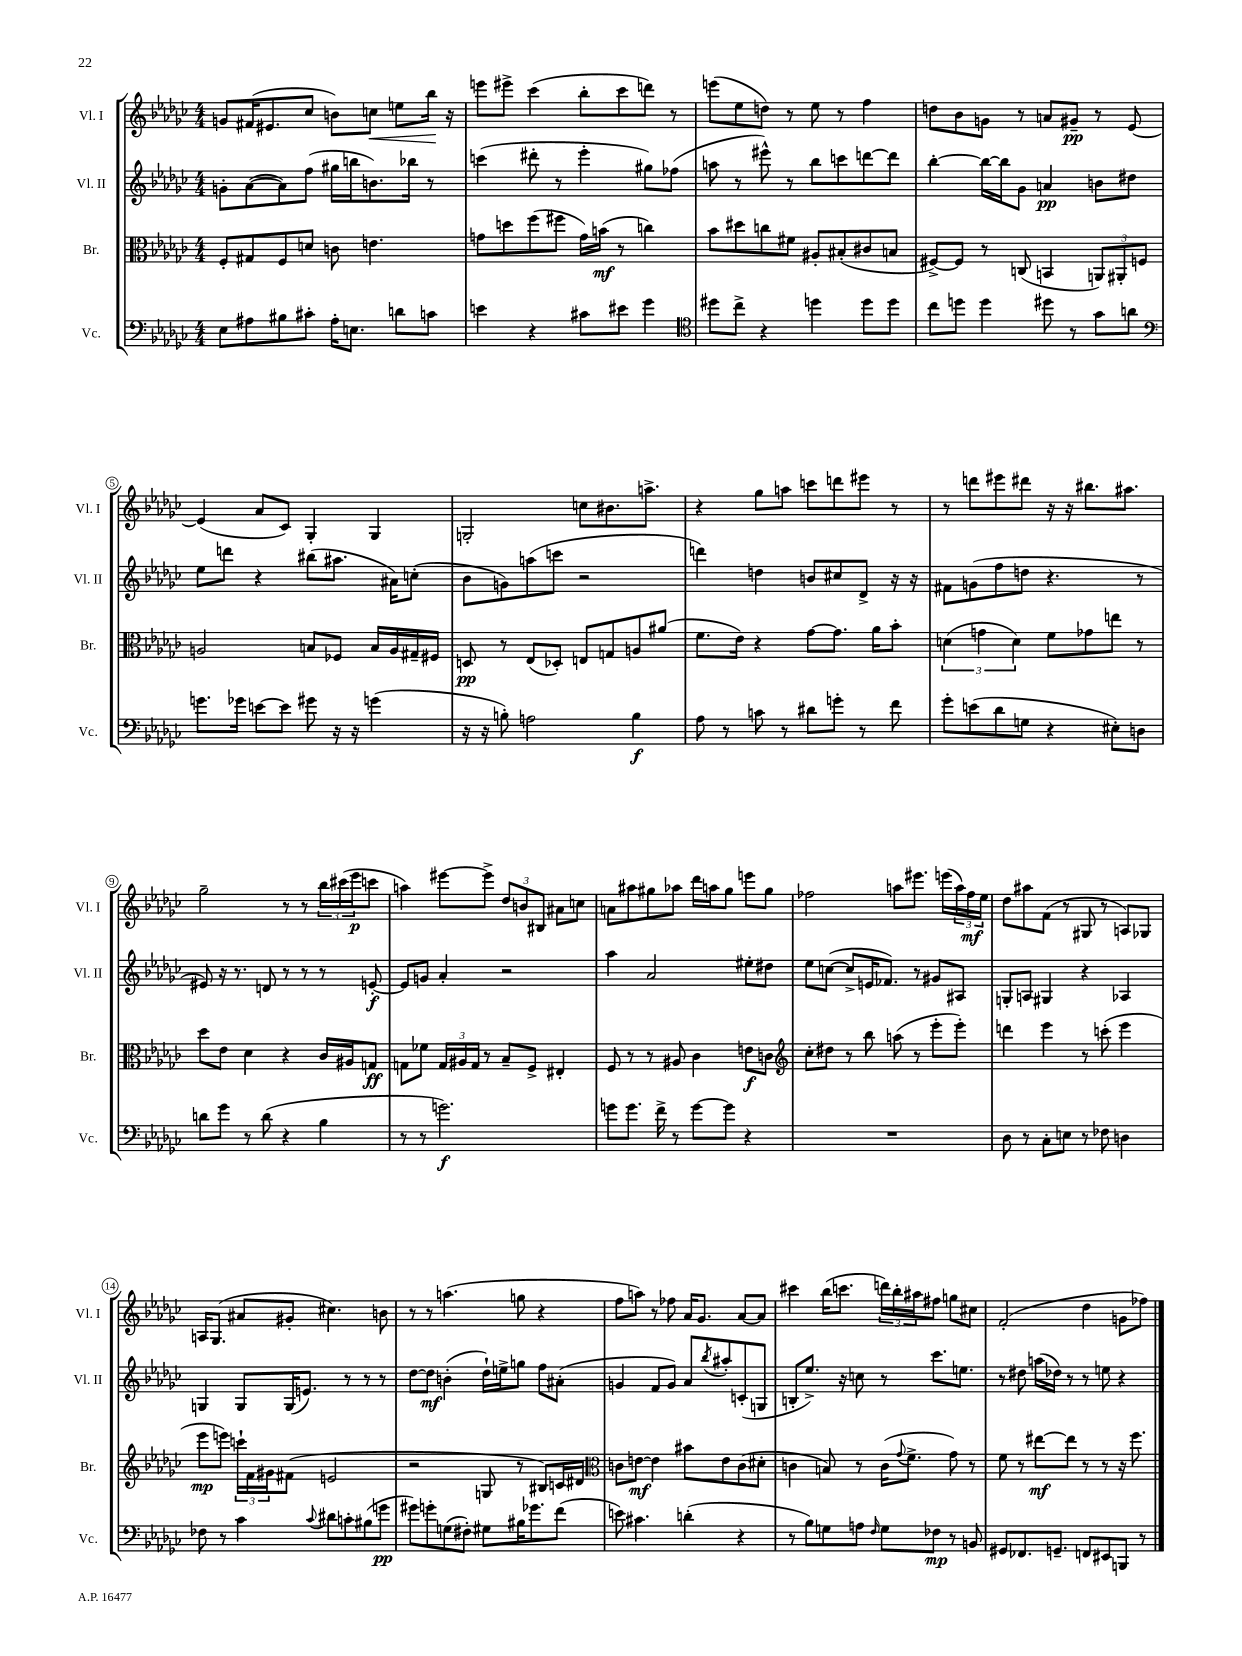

**kern	**dynam	**kern	**dynam	**kern	**dynam	**kern	**dynam
*part4	*part4	*part3	*part3	*part2	*part2	*part1	*part1
*staff4	*staff4	*staff3	*staff3	*staff2	*staff2	*staff1	*staff1
*I"Vc.	*	*I"Br.	*	*I"Vl. II	*	*I"Vl. I	*
*I'Vc.	*	*I'Br.	*	*I'Vl. II	*	*I'Vl. I	*
*clefF4	*	*clefC3	*	*clefG2	*	*clefG2	*
*k[b-e-a-d-g-c-]	*	*k[b-e-a-d-g-c-]	*	*k[b-e-a-d-g-c-]	*	*k[b-e-a-d-g-c-]	*
*M4/4	*	*M4/4	*	*M4/4	*	*M4/4	*
=1	=1	=1	=1	=1	=1	=1	=1
8E-\L	.	8F'/L	.	8gn'\L	.	8gn/L	.
8A#X\	.	8G#X/	.	([8a-\	.	(16f#X/K	.
.	.	.	.	.	.	8.e#X/	.
8B#X\	.	8F/	.	8a-\])	.	.	.
8c#X'\J	.	8dn/J	.	(8ff\J	.	8cc-/J	.
16A#'\KL	.	8cn\	.	16gg#X\LL	.	8bn\L)	.
8.En\J	.	.	.	16bbn\J	.	.	.
!	!	!	!	!	!	!	!LO:HP:b
.	.	4.en\	.	8.bn\)	.	8ccn\J	<
8dn\L	.	.	.	.	.	8een\L	.
.	.	.	.	16bb-X\Jk	.	.	.
8cn\J	.	.	.	8r	.	16bb-\Jk	.
.	.	.	.	.	.	16r	[
=2	=2	=2	=2	=2	=2	=2	=2
4en\	.	8gn\L	.	(4cccn\	.	8eeen\L	.
.	.	8ddn\	.	.	.	8eee#X^\J	.
4r	.	(8ff\	.	8ddd#X'\	.	(4ccc-\	.
.	.	8ff#X\J	.	8r	.	.	.
8c#X\L	.	16g\LL)	.	4eee-'\	.	8bb-'\L	.
.	.	(16bn\JJ	mf	.	.	.	.
8e#X\J	.	8r	.	.	.	8ccc-\	.
4g-\	.	4ccn\)	.	8gg#X\L)	.	8dddn\J)	.
.	.	.	.	(8ff-X\J	.	8r	.
=3	=3	=3	=3	=3	=3	=3	=3
*clefC4	*	*	*	*	*	*	*
8dd#X\L	.	8b-\L	.	8aan\	.	(8eeen\L	.
8cc-^\J	.	8dd#X\	.	8r	.	8ee-\	.
4r	.	8ccn\	.	8eee#X^^\)	.	8ddn\J)	.
.	.	8f#X\J	.	8r	.	8r	.
4ddn\	.	8A#X'/L	.	8bb-\L	.	8ee-\	.
.	.	(8B#X'/	.	8cccn\	.	8r	.
8dd\L	.	8c#X/	.	[8dddn\	.	4ff\	.
8dd\J	.	8Bn/J	.	8ddd\J]	.	.	.
=4	=4	=4	=4	=4	=4	=4	=4
8cc-\L	.	[8F#X^/L)	.	[4bb-'\	.	8ddn\L	.
8ddn\J	.	8F#/J]	.	.	.	8b-\	.
4dd\	.	8r	.	16bb-\LL_	.	8gn\J	.
.	.	.	.	16bb-\J]	.	.	.
.	.	(8Cn/	.	8g-\J	.	8r	.
8dd#X\	.	4BBn/	.	4an/	pp	8an/L	.
8r	.	.	.	.	.	8g#X~/J	pp
8g-\L	.	12AAn/L)	.	8bn\L	.	8r	.
.	.	12AA#X'/	.	.	.	.	.
8an\J	.	.	.	8dd#X\J	.	[8e-/	.
.	.	12Fn/J	.	.	.	.	.
!!LO:LB:g=z
=5	=5	=5	=5	=5	=5	=5	=5
*clefF4	*	*	*	*	*	*	*
8.gn\L	.	2An/	.	8ee-\L	.	(4e-/]	.
.	.	.	.	8dddn\J	.	.	.
16g-X\Jk	.	.	.	.	.	.	.
[8en\L	.	.	.	4r	.	8a-/L	.
8e\J]	.	.	.	.	.	8c-/J)	.
8g#X\	.	8Bn/L	.	(8bb#X\L	.	4G-'/	.
16r	.	8F-X/J	.	8.aa#X\J	.	.	.
16r	.	.	.	.	.	.	.
(4gn\	.	16B/LL	.	.	.	4G-/	.
.	.	16A/	.	16a#X\KL)	.	.	.
.	.	16G#X~/	.	(8ccn'\J	.	.	.
.	.	16F#X/JJ	.	.	.	.	.
=6	=6	=6	=6	=6	=6	=6	=6
16r	.	8Dn/	pp	8b-\L	.	2Gn'/	.
16r	.	.	.	.	.	.	.
8Bn'\)	.	8r	.	8gn\)	.	.	.
2An\	.	(8E-/L	.	(8aan\	.	.	.
.	.	8D-X'/J)	.	8cccn\J	.	.	.
.	.	8En/L	.	2r	.	8ccn\L	.
.	.	8Gn/	.	.	.	8.b#X\	.
4B\	f	8An/	.	.	.	.	.
.	.	.	.	.	.	8.aan^\J	.
.	.	(8a#X/J	.	.	.	.	.
=7	=7	=7	=7	=7	=7	=7	=7
8A-\	.	8.f\L	.	4dddn\)	.	4r	.
8r	.	.	.	.	.	.	.
.	.	16e-\Jk)	.	.	.	.	.
8cn\	.	4r	.	4ddn\	.	8gg-\L	.
8r	.	.	.	.	.	8aan\J	.
8d#X\L	.	[8g-\L	.	8bn/L	.	8cccn\L	.
8gn'\J	.	8.g-\J]	.	8cc#X/	.	8dddn\	.
8r	.	.	.	8d-^/J	.	8eee#X\J	.
.	.	16a-\KL	.	.	.	.	.
8f\	.	8b-'\J	.	16r	.	8r	.
.	.	.	.	16r	.	.	.
=8	=8	=8	=8	=8	=8	=8	=8
8g-'\L	.	(6dn\	.	8f#X\L	.	8r	.
(8en\	.	.	.	(8gn\	.	8dddn\L	.
.	.	6gn\	.	.	.	.	.
8d-\	.	.	.	8ff\	.	8eee#X\	.
.	.	6d\)	.	.	.	.	.
8Gn\J	.	.	.	8ddn\J	.	8ddd#X\J	.
4r	.	8f\L	.	4.r	.	16r	.
.	.	.	.	.	.	16r	.
.	.	8g-X\	.	.	.	8.bb#X\L	.
8E#X'\L)	.	8een\J	.	.	.	.	.
.	.	.	.	.	.	8.aa#X\J	.
8Dn\J	.	8r	.	8r	.	.	.
!!LO:LB:g=z
=9	=9	=9	=9	=9	=9	=9	=9
8dn\L	.	8dd-\L	.	8e#X/)	.	2gg-~\	.
8g-\J	.	8e-\J	.	16r	.	.	.
.	.	.	.	8.r	.	.	.
8r	.	4d-\	.	.	.	.	.
(8d\	.	.	.	8dn/	.	.	.
4r	.	4r	.	8r	.	8r	.
.	.	.	.	8r	.	8r	.
4B-\	.	16c-/LL	.	8r	.	24bb-\LL	.
.	.	.	.	.	.	(24ccc#X\	.
.	.	16A#X/J	.	.	.	.	.
.	.	.	.	.	.	24eee-\J	p
.	.	8Gn/J	ff	[8en'/	f	8cccn\J	.
=10	=10	=10	=10	=10	=10	=10	=10
8r	.	8Gn\L	.	8e/L]	.	4aan\)	.
8r	.	8f-X\J	.	8gn/J	.	.	.
2.gn\)	f	24G/LL	.	4a-'/	.	[8eee#X\L	.
.	.	24A#X/	.	.	.	.	.
.	.	24G/JJ	.	.	.	.	.
.	.	8r	.	.	.	8eee#^\J]	.
.	.	8B-~/L	.	2r	.	12dd-/L	.
.	.	.	.	.	.	12bn/	.
.	.	8F^/J	.	.	.	.	.
.	.	.	.	.	.	12B#X/J	.
.	.	4E#X'/	.	.	.	8a#X\L	.
.	.	.	.	.	.	8ccn\J	.
=11	=11	=11	=11	=11	=11	=11	=11
8gn\L	.	8F/	.	4aa-\	.	8an\L	.
8.g\J	.	8r	.	.	.	8aa#X\	.
.	.	8r	.	2a-/	.	8gg#X\	.
16f^\	.	.	.	.	.	.	.
8r	.	8A#X/	.	.	.	8aa-X\J	.
[8g\L	.	4c-\	.	.	.	16ddd-\LL	.
.	.	.	.	.	.	16aan\J	.
8g\J]	.	.	.	.	.	8gg#\J	.
4r	.	8en\L	f	8ee#X'\L	.	8eeen\L	.
.	.	8cn\J	.	8dd#X\J	.	8gg#\J	.
=12	=12	=12	=12	=12	=12	=12	=12
*	*	*clefG2	*	*	*	*	*
1r	.	8cc-'\L	.	8ee-\L	.	2ff-X\	.
.	.	8dd#X\J	.	([8ccn\J	.	.	.
.	.	8r	.	8cc^/L]	.	.	.
.	.	8bb-\	.	16en/K	.	.	.
.	.	.	.	8.f-X/J)	.	.	.
.	.	(8aan\	.	.	.	8aan\L	.
.	.	8r	.	8r	.	8.eee#X\J	.
.	.	8eee-'\L	.	8g#X/L	.	.	.
.	.	.	.	.	.	(16eeen\LL	.
.	.	8eee-'\J)	.	8A#X/J	.	24aa\)	.
.	.	.	.	.	.	24ff-\	mf
.	.	.	.	.	.	24ee-\JJ	.
=13	=13	=13	=13	=13	=13	=13	=13
8D-\	.	4dddn\	.	8Gn'/L	.	8dd-\L	.
8r	.	.	.	8An/J	.	8aa#X\	.
8C-'\L	.	4eee-\	.	4G#X/	.	(8f\J	.
8En\J	.	.	.	.	.	8r	.
8r	.	8r	.	4r	.	8G#X/	.
8F-X\	.	(8cccn'\	.	.	.	8r	.
4Dn\	.	4eee-\	.	4A-X/	.	8An/L)	.
.	.	.	.	.	.	8G-X/J	.
!!LO:LB:g=z
=14	=14	=14	=14	=14	=14	=14	=14
8F-X\	.	8eee-\L	mp	4Gn/	.	16An/KL	.
.	.	.	.	.	.	(8.G-/J	.
8r	.	8eeen\J)	.	.	.	.	.
4c-\	.	24cccn`\LL	.	8G/L	.	8a#X/L	.
.	.	24f\	.	.	.	.	.
.	.	24g#X\J	.	.	.	.	.
.	.	(8f#X\J	.	(16G/K	.	8g#X'/J	.
.	.	.	.	8.en/J)	.	.	.
8qqc-/	.	.	.	.	.	.	.
8d#X\L	.	2en/	.	.	.	4.cc#X\)	.
8cn'\	.	.	.	8r	.	.	.
(8B#X\	.	.	.	8r	.	.	.
8gn\J	pp	.	.	8r	.	8bn\	.
=15	=15	=15	=15	=15	=15	=15	=15
8g#X\L)	.	2r	.	[8dd-\L	.	8r	.
8gn'\	.	.	.	8dd-\J]	mf	8r	.
(8Gn\	.	.	.	(4bn'\	.	(4.aan\	.
8F#X'\J)	.	.	.	.	.	.	.
8G#X\L	.	8Gn/	.	16dd-`\LL)	.	.	.
.	.	.	.	16een^\J	.	.	.
16B#X\K	.	8r	.	8ggn\J	.	8ggn\	.
8.g-X\	.	.	.	.	.	.	.
.	.	8B#X/L)	.	8ff\L	.	4r	.
(8f\J	.	16cn/L	.	(8a#X'\J	.	.	.
.	.	16d#X/JJ	.	.	.	.	.
=16	=16	=16	=16	=16	=16	=16	=16
*	*	*clefC3	*	*	*	*	*
8en\)	.	8cn\L	.	4gn/	.	8ff\L	.
4.c#X\	.	[8en\J	mf	.	.	8aan\J)	.
.	.	4e\]	.	8f/L	.	8r	.
.	.	.	.	8g/J)	.	8ff-X\	.
(4dn'\	.	8b#X\L	.	8a-/L	.	16a-/KL	.
.	.	.	.	.	.	8.g-/J	.
.	.	.	.	8qbb-/	.	.	.
.	.	8e\	.	8aa#X'/	.	.	.
4r	.	(8c\	.	(8cn'/	.	[8a-/L	.
.	.	8d#X'\J	.	8Gn/J	.	8a-/J]	.
=17	=17	=17	=17	=17	=17	=17	=17
8r	.	4cn\	.	8Bn'/L	.	4ccc#X\	.
8B-\L)	.	.	.	8.ee-^/J)	.	.	.
8Gn\	.	8Bn/)	.	.	.	(16bb-\KL	.
.	.	.	.	16r	.	8.cccn\J	.
8An\J	.	8r	.	8ccn\	.	.	.
16qqF/	.	.	.	.	.	.	.
8G\L	.	(16c\KL	.	8r	.	24dddn\LL)	.
.	.	.	.	.	.	24bb-'\	.
.	.	8qqg-/	.	.	.	.	.
.	.	8.f^\J	.	.	.	.	.
.	.	.	.	.	.	24aa#X\J	.
8F-X\J	mp	.	.	8.ccc-\L	.	8ff#X\J	.
8r	.	8g-\)	.	.	.	8ggn\L	.
.	.	.	.	8.een\J	.	.	.
8BBn/	.	8r	.	.	.	8cc#X\J	.
=18	=18	=18	=18	=18	=18	=18	=18
8GG#X/L	.	8f\	.	8r	.	(2f'/	.
8.FF-X/	.	8r	.	8dd#X\	.	.	.
.	.	[8ee#X\L	mf	(16aan\LL	.	.	.
8.GGn~/J	.	.	.	16dd-X\JJ)	.	.	.
.	.	8ee#\J]	.	8r	.	.	.
8FFn/L	.	8r	.	8r	.	4dd-\	.
8EE#X/	.	8r	.	8een\	.	.	.
8BBBn/J	.	16r	.	4r	.	8gn\L	.
.	.	8.ff\	.	.	.	.	.
8r	.	.	.	.	.	8ff-X\J)	.
==	==	==	==	==	==	==	==
*-	*-	*-	*-	*-	*-	*-	*-
